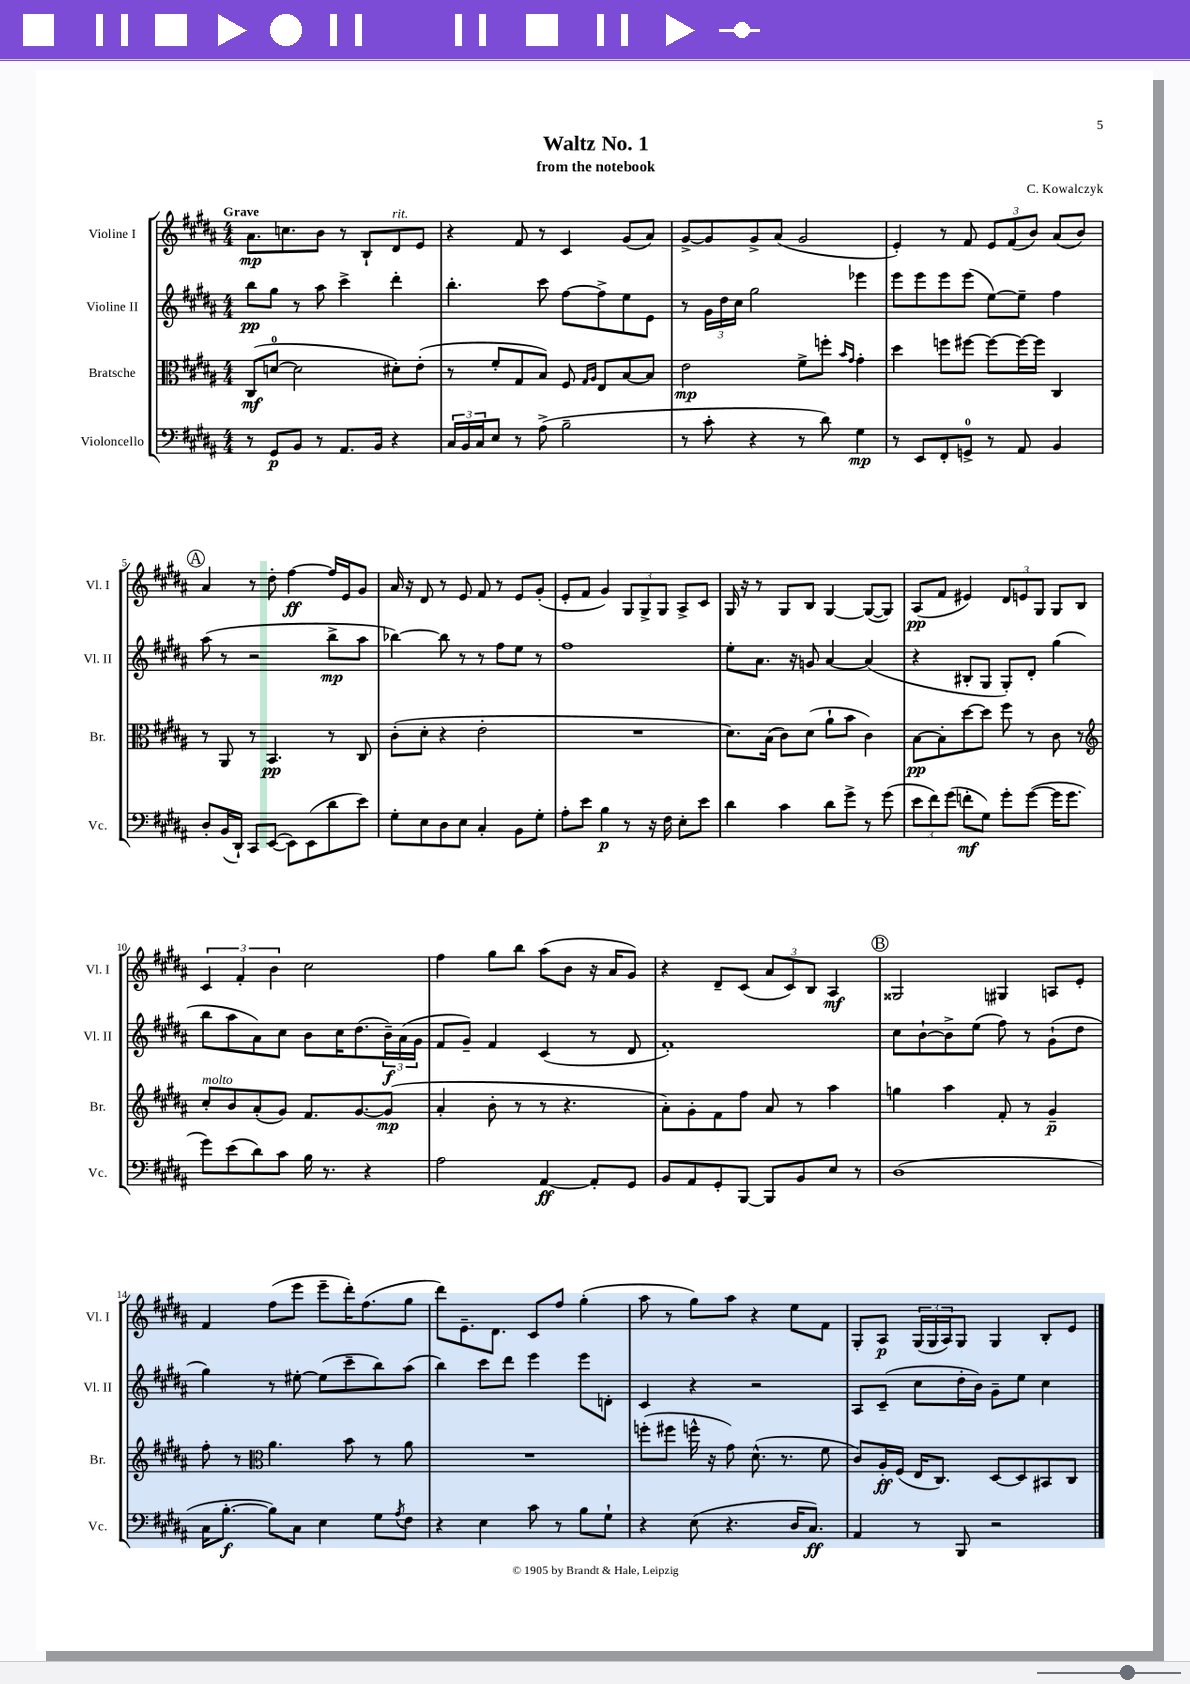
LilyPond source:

\header { title = "Waltz No. 1" composer = "C. Kowalczyk" subtitle = "from the notebook" }
<<
\new StaffGroup <<
\new Staff = "s0" \with { instrumentName = "Violine I" shortInstrumentName = "Vl. I" } {
    \clef treble \key b \major \numericTimeSignature \time 4/4 \tempo "Grave"
    ais'8.\mp c''8. b'8 r8 b8-! dis'8^\markup { \italic "rit." } e'8 |
    r4 fis'8 r8 cis'4 gis'8( ais'8) |
    gis'8~-> gis'8 gis'8-> ais'8( gis'2 |
    e'4-.) r8 fis'8 \tuplet 3/2 { e'8 fis'8( b'8) } ais'8( b'8) |
    \mark \markup { \circle "A" } ais'4 r8 dis''8-. fis''4~\ff fis''16 e'16 gis'8 |
    ais'16 r16 dis'8 r8 e'8 fis'8 r8 e'8 gis'8-.( |
    e'8-. fis'8 gis'4) \tuplet 3/2 { gis8 gis8-> gis8 } ais8-> cis'8 |
    gis16 r16 r8 gis8 b8 gis4~ gis8~( gis8) |
    ais8\pp( fis'8 eis'4) \tuplet 3/2 { dis'8 e'8 gis8 } gis8 b8 |
    \tuplet 3/2 { cis'4 fis'4-. b'4 } cis''2 |
    fis''4 gis''8 b''8 ais''8( b'8 r16 ais'16 gis'8) |
    r4 dis'8-- cis'8( \tuplet 3/2 { ais'8 cis'8) b8 } ais4\mf |
    \mark \markup { \circle "B" } gisis2 gis4 a8 e'8-. |
    fis'4 fis''8( e'''8 e'''8-- dis'''16-.) fis''8.( gis''8 |
    dis'''8) e'8.-- dis'8. cis'8 fis''8 gis''4-.( |
    ais''8 r8 gis''8) ais''8 r4 e''8 fis'8 |
    gis8-. ais8\p \tuplet 3/2 { gis16( gis16 ais16) } gis8 gis4 b8-. e'8 \bar "|." |
}
\new Staff = "s1" \with { instrumentName = "Violine II" shortInstrumentName = "Vl. II" } {
    \clef treble \key b \major \numericTimeSignature \time 4/4
    b''8\pp gis''8 r8 ais''8 cis'''4-> dis'''4-. |
    b''4.-. cis'''8 fis''8~ fis''8-> e''8 e'8 |
    r8 \tuplet 3/2 { gis'16 dis''16 cis''16 } gis''2 ees'''4 |
    e'''8 e'''8 e'''8 e'''8( e''8~) e''8-- fis''4 |
    \mark \markup { \circle "A" } ais''8( r8 r2 b''8->\mp ais''8 |
    bes''4~) bes''8 r8 r8 fis''8 e''8 r8 |
    fis''1 |
    e''8-. ais'8. r16 g'8 ais'4~ ais'4( |
    r4 bis8-. gis8 gis8-.) dis'8-. gis''4( |
    b''8 ais''8 ais'8) cis''8 b'8 cis''16 dis''8.( \tuplet 3/2 { b'16--\f) ais'16( gis'16 } |
    fis'8 gis'8--) fis'4 cis'4( r8 dis'8 |
    fis'1-.) |
    \mark \markup { \circle "B" } cis''8 b'8~-! b'8-> e''8( fis''8) r8 gis'8-!( dis''8 |
    gis''4) r8 eis''8~-. eis''8( cis'''8-- b''8) ais''8( |
    b''4) cis'''8 dis'''8 e'''4 e'''8 d'8-. |
    cis'4 r4 r2 |
    ais8 cis'8--( cis''8 dis''16-. b'16) gis'8-- e''8 cis''4 \bar "|." |
}
\new Staff = "s2" \with { instrumentName = "Bratsche" shortInstrumentName = "Br." } {
    \clef alto \key b \major \numericTimeSignature \time 4/4
    cis8\mf( d'8-0~ d'2 dis'8-.) e'8-.( |
    r8 fis'8-. gis8 b8) fis8 \grace { gis16 ais16 } e8 b8~ b8 |
    e'2\mp fis'8-> f''8-. \grace { b'16 gis'16 } gis'4-. |
    dis''4 f''8 fis''8~ fis''8~ fis''16~ fis''16 cis4 |
    \mark \markup { \circle "A" } r8 ais,8 r8 b,4.\pp r8 cis8 |
    cis'8-.( dis'8-. r4 e'2-. |
    R1 |
    dis'8.) b16( cis'8) dis'8( ais'8-! b'8 cis'4) |
    b8~\pp b8-. dis''8~ dis''8 fis''8 r8 cis'8 r8 |
    \clef treble cis''8-.^\markup { \italic "molto" } b'8 ais'8-.( gis'8) fis'8. gis'8.~ gis'8\mp( |
    ais'4-. b'8-. r8 r8 r4. |
    ais'8-.) gis'8-. fis'8 fis''8 ais'8 r8 ais''4 |
    \mark \markup { \circle "B" } g''4 ais''4 fis'8-. r8 gis'4--\p |
    fis''8-. r8 \clef alto ais'4. b'8 r8 ais'8 |
    R1 |
    f''8-.( fis''8 f''16-^ r16 gis'8) dis'8.-^( r8. fis'8 |
    cis'8) ais16-.\ff fis16( e16 cis8.) dis8~ dis8 bis,8 cis8 \bar "|." |
}
\new Staff = "s3" \with { instrumentName = "Violoncello" shortInstrumentName = "Vc." } {
    \clef bass \key b \major \numericTimeSignature \time 4/4
    r8 gis,8\p b,8 r8 ais,8. b,16 r4 |
    \tuplet 3/2 { cis16 b,16 cis16 } e8 r8 ais8->( b2-- |
    r8 cis'8-. r4 r8 dis'8) gis4\mp |
    r8 e,8 fis,8-. g,8-0-> r8 ais,8 b,4 |
    \mark \markup { \circle "A" } dis8-. b,16( dis,16-!) cis,8 e,8~( e,8) e,8( dis'8 e'8) |
    gis8-. e8 dis8 e8 cis4-. b,8 gis8-. |
    ais8-. e'8 b4\p r8 r16 fis16 e8-. e'8 |
    dis'4 cis'4 dis'8 gis'8-> r8 gis'8( |
    \tuplet 3/2 { e'8 fis'8) gis'8( } f'8-.\mf gis8) gis'8-. gis'8~( gis'16 gis'8. |
    gis'8) e'8( dis'8) cis'8 b16 r8. r4 |
    ais2 ais,4~\ff ais,8-. gis,8 |
    b,8 ais,8 gis,8-. b,,8~ b,,8 b,8 e8 r8 |
    \mark \markup { \circle "B" } dis1( |
    cis16 b8.~-.\f b8) cis8 e4 gis8 \acciaccatura { ais8 } fis8 |
    r4 e4 cis'8 r8 b8 gis8-! |
    r4 e8( r4. dis16 cis8.\ff) |
    ais,4 r8 b,,8 r2 \bar "|." |
}
>>
>>
